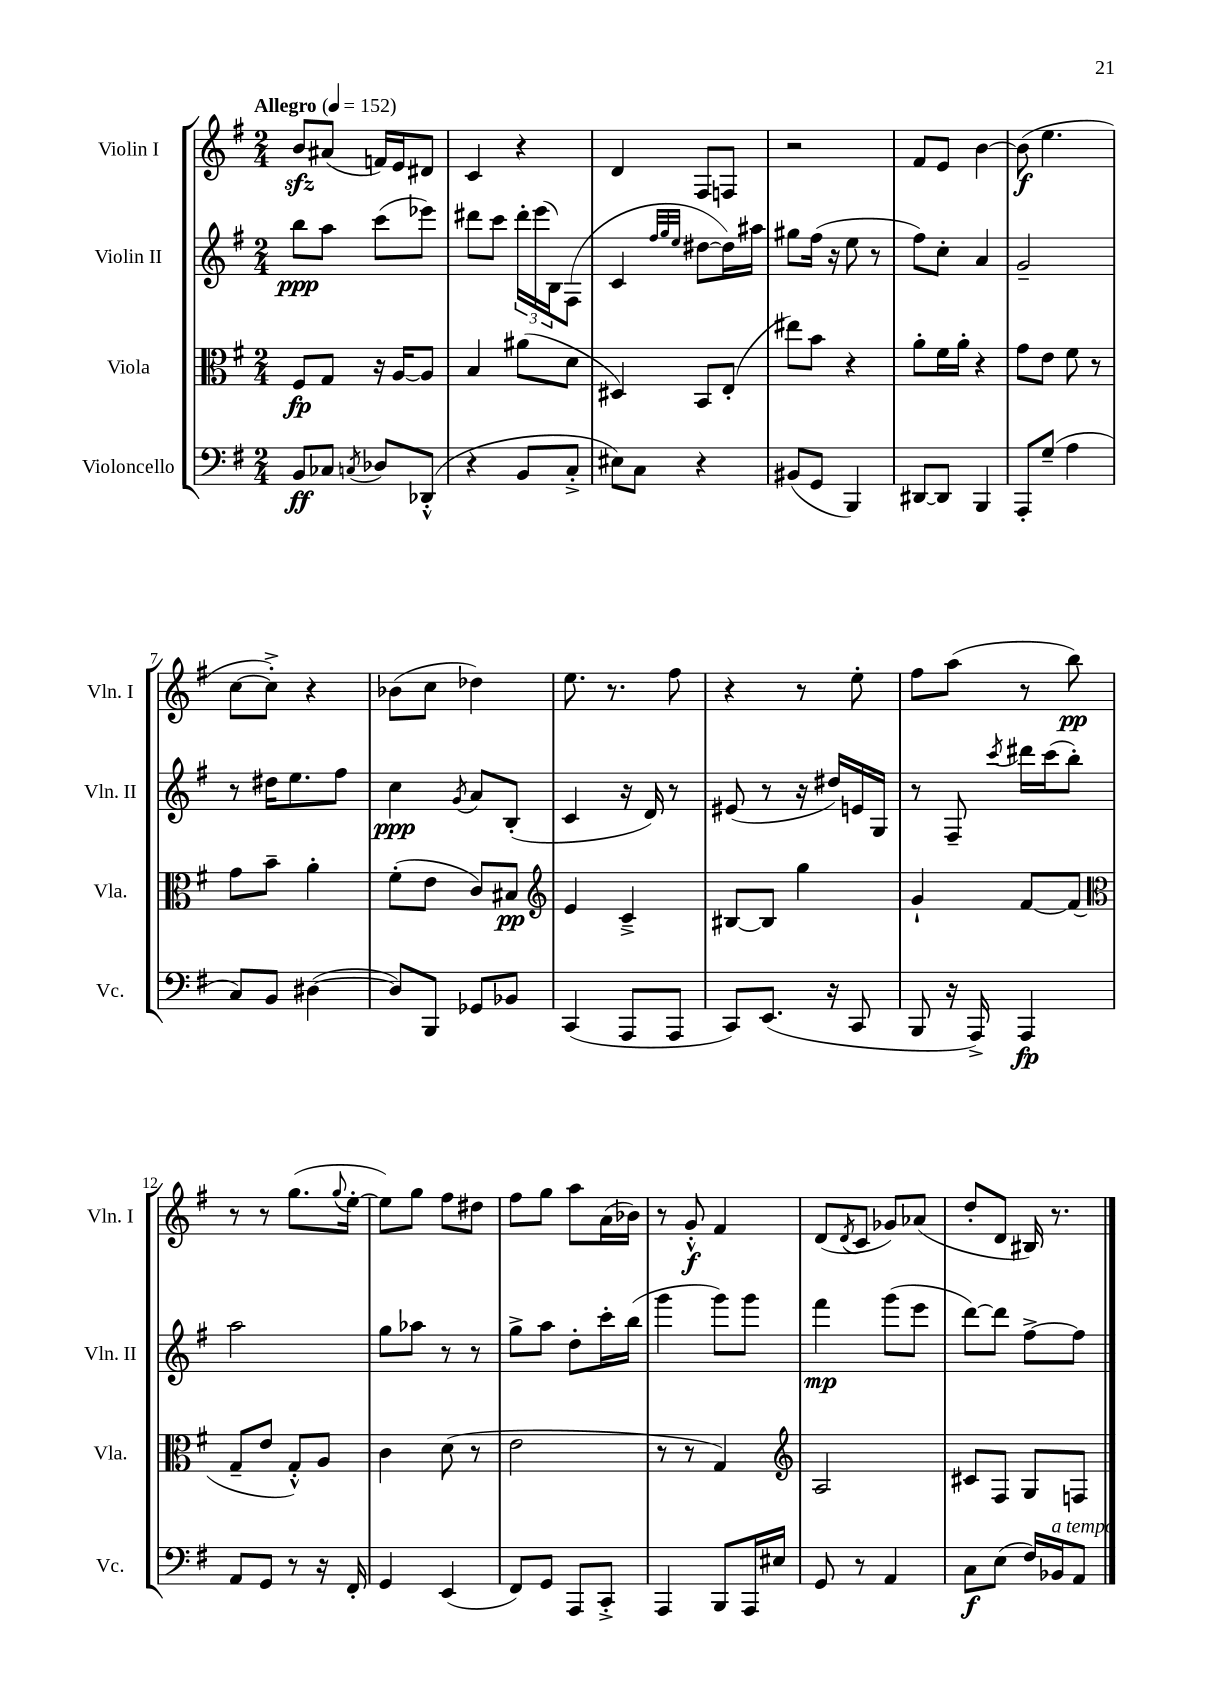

**kern	**kern	**kern	**kern
*staff4	*staff3	*staff2	*staff1
*clefF4	*clefC3	*clefG2	*clefG2
*k[f#]	*k[f#]	*k[f#]	*k[f#]
*M2/4	*M2/4	*M2/4	*M2/4
*MM152	*MM152	*MM152	*MM152
8BB/L	8F#/L	8bb\L	8b/L
8C-/J	8G/J	8aa\J	(8a#/J
8qC/	.	.	.
8D-/L	16r	(8ccc\L	16f/LL)
.	[16A/LK	.	16e/J
(8DD-'^^/J	8A/]J	8eee-\J)	8d#/J
=	=	=	=
4r	4B/	8ddd#\L	4c/
.	.	8ccc\J	.
8BB/L	(8a#\L	24ddd#'\LL	4r
.	.	(24eee\	.
.	.	24B\J)	.
8C'^/J	8d\J	(8F#\J	.
=	=	=	=
8E#\L)	4D#/)	4c/	4d/
8C\J	.	.	.
.	.	32qqff#/LLL	.
.	.	32qqgg/	.
.	.	32qqee/JJJ	.
4r	8BB/L	[8dd#\L	8F#/L
.	(8E'/J	16dd#\]L)	8F/J
.	.	16aa#\JJ	.
=	=	=	=
(8BB#/L	8ee#\L)	8gg#\L	2r
8GG/J	8b\J	(16ff#\Jk	.
.	.	16r	.
4BBB/)	4r	8ee\	.
.	.	8r	.
=	=	=	=
[8DD#/L	8a'\L	8ff#\L)	8f#/L
8DD#/]J	16f#\L	8cc'\J	8e/J
.	16a'\JJ	.	.
4BBB/	4r	4a/	[4b\
=	=	=	=
8AAA'/L	8g\L	2g~/	(8b\]
(8G~/J	8e\J	.	4.ee\
4A\	8f#\	.	.
.	8r	.	.
=	=	=	=
8C/L)	8g\L	8r	[8cc\L
8BB/J	8b~\J	16dd#\LK	8cc'^\]J)
.	.	8.ee\	.
([4D#\	4a'\	.	4r
.	.	8ff#\J	.
=	=	=	=
8D#/]L)	(8f#'\L	4cc\	(8b-\L
8BBB/J	8e\J	.	8cc\J
.	.	8qg/	.
8GG-/L	8c/L)	8a/L	4dd-\)
8BB-/J	8B#/J	(8B'/J	.
=	=	=	=
*	*clefG2	*	*
(4CC/	4e/	4c/	8.ee\
.	.	.	8.r
8AAA/L	4c~^/	16r	.
.	.	16d/)	.
8AAA/J	.	8r	8ff#\
=	=	=	=
8CC/L)	[8B#/L	(8e#/	4r
(8.EE/J	8B#/]J	8r	.
.	4gg\	16r	8r
16r	.	16dd#/LL)	.
8CC/	.	16e/	8ee'\
.	.	16G/JJ	.
=	=	=	=
8BBB/	4g`/	8r	8ff#\L
16r	.	8F#~/	(8aa\J
16AAA^/)	.	.	.
.	.	8qccc/	.
4AAA/	[8f#/L	16ddd#\LL	8r
.	.	(16ccc\J	.
.	(8f#/]J	8bb'\J)	8bb\)
=	=	=	=
*	*clefC3	*	*
8AA/L	8G~/L	2aa\	8r
8GG/J	8e/J	.	8r
8r	8G'^^/L)	.	(8.gg\L
16r	8A/J	.	.
.	.	.	8qqgg/
16FF#'/	.	.	[16ee'\Jk
=	=	=	=
4GG/	4c\	8gg\L	8ee\]L)
.	.	8aa-\J	8gg\J
(4EE/	(8d\	8r	8ff#\L
.	8r	8r	8dd#\J
=	=	=	=
8FF#/L)	2e\	8gg^\L	8ff#\L
8GG/J	.	8aa\J	8gg\J
8AAA/L	.	8dd'\L	8aa\L
8CC'^/J	.	16ccc'\L	(16a\L
.	.	(16bb\JJ	16b-\JJ)
=	=	=	=
4AAA/	8r	4ggg\	8r
.	8r	.	8g'^^/
8BBB/L	4G/)	8ggg\L)	4f#/
16AAA/L	.	8ggg\J	.
16E#/JJ	.	.	.
=	=	=	=
*	*clefG2	*	*
8GG/	2A/	4fff#\	(8d/L
.	.	.	8qd/
8r	.	.	8c/J
4AA/	.	(8ggg\L	8g-/L)
.	.	8eee\J	(8a-/J
=	=	=	=
8C\L	8c#/L	[8ddd\L)	8dd'/L
(8E\J	8F#/J	8ddd\]J	8d/J
16F#/LL)	8G/L	[8ff#^\L	16B#/)
16BB-/J	.	.	8.r
8AA/J	8F/J	8ff#\]J	.
==	==	==	==
*-	*-	*-	*-
